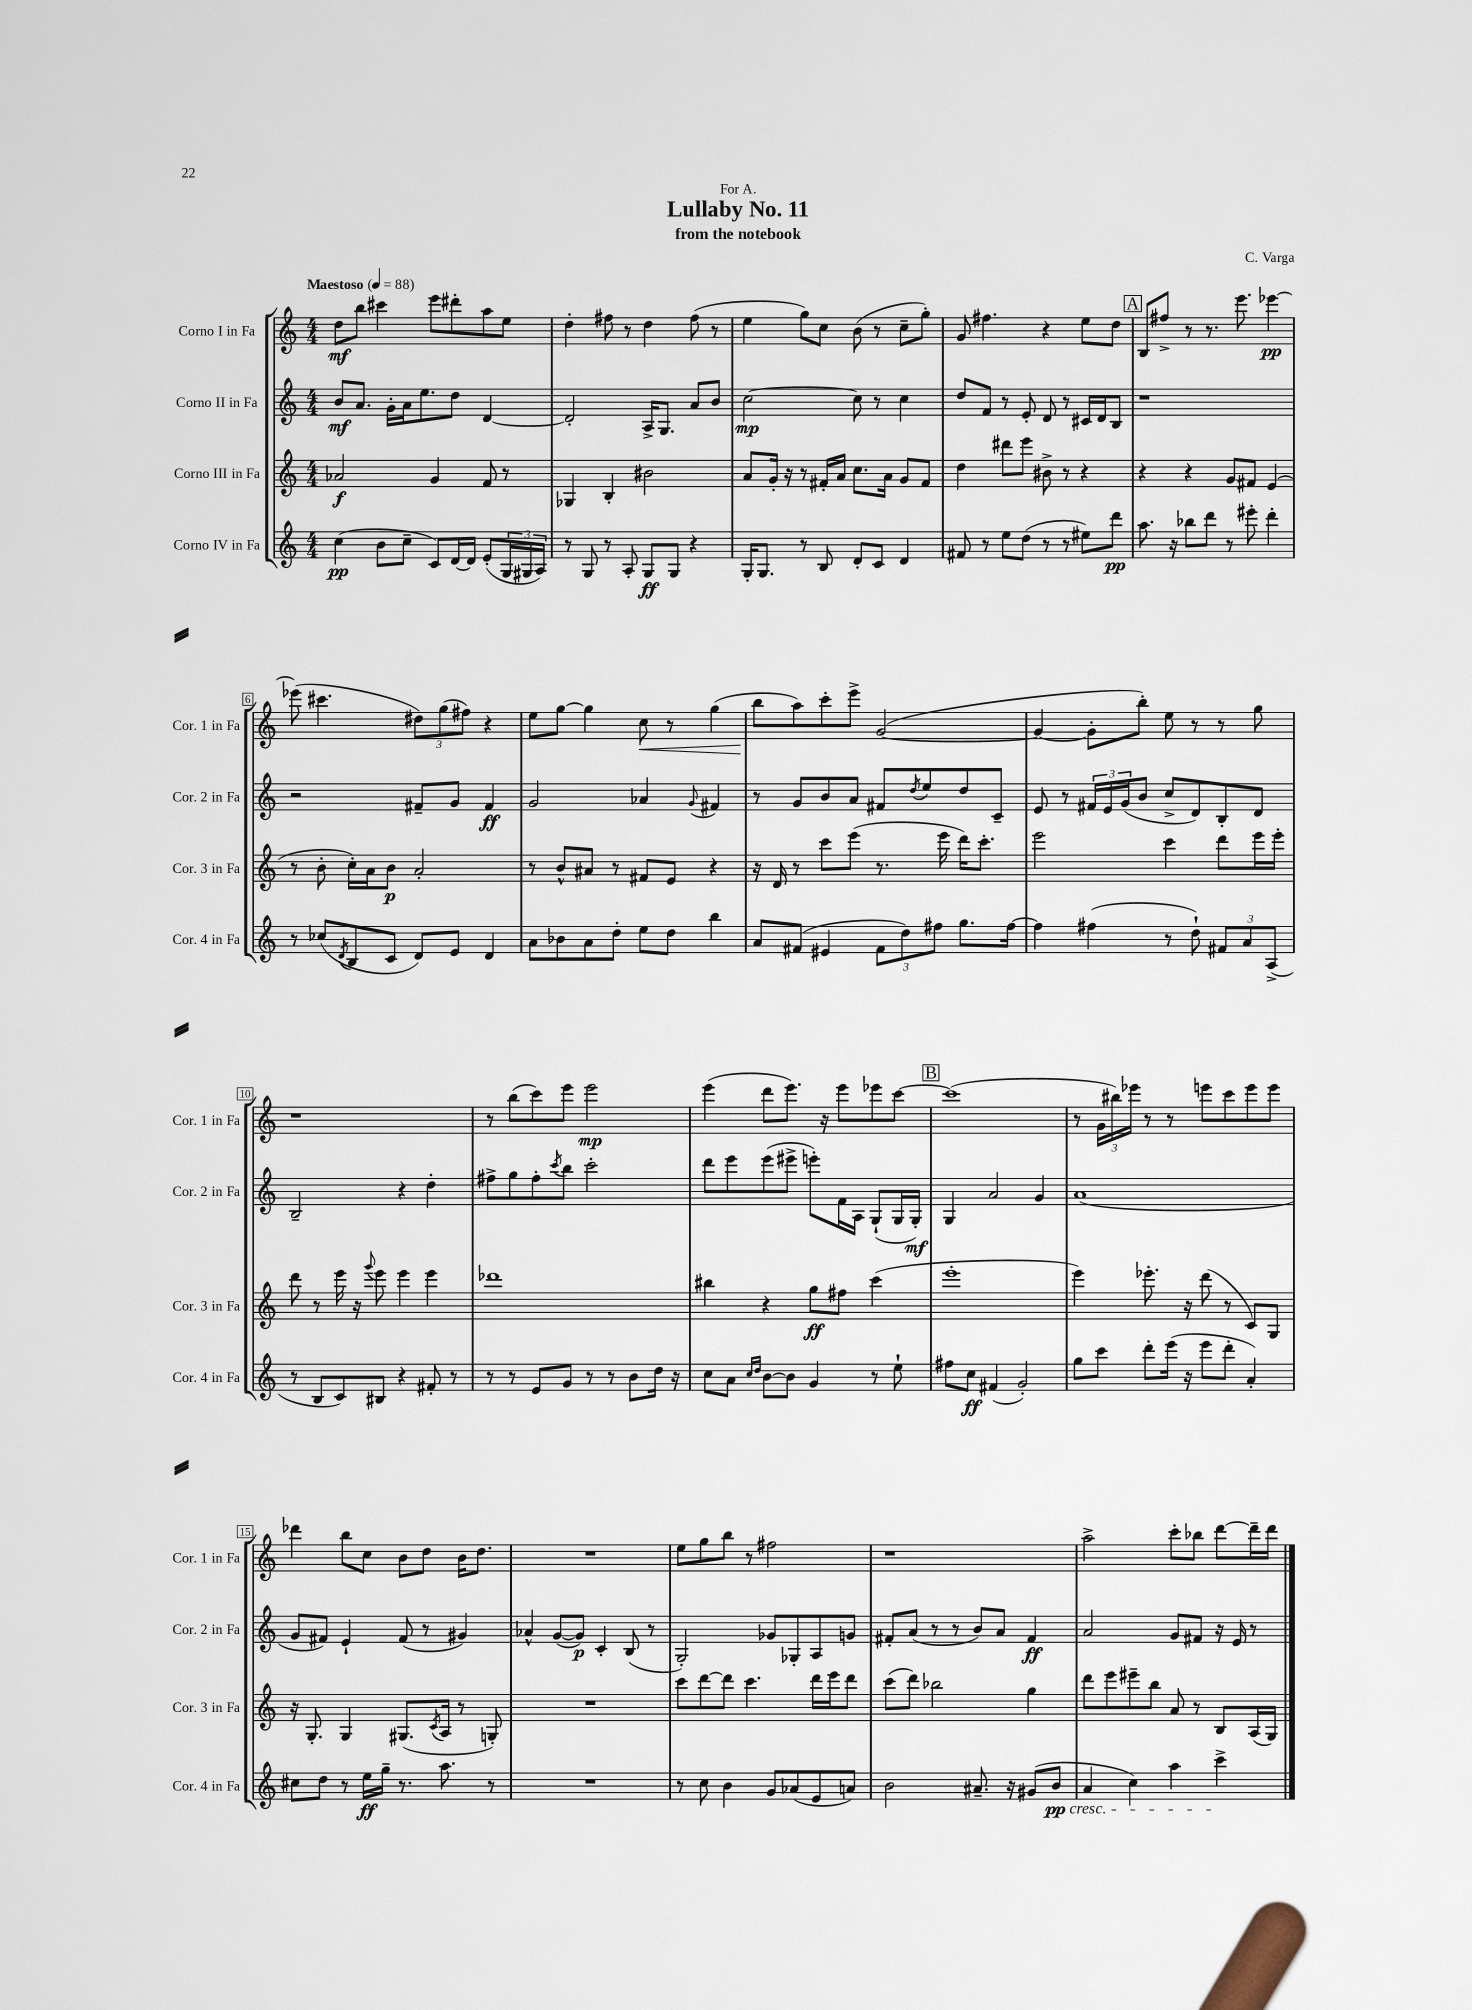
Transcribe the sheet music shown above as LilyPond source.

\header { title = "Lullaby No. 11" composer = "C. Varga" subtitle = "from the notebook" dedication = "For A." }
<<
\new StaffGroup <<
\new Staff = "s0" \with { instrumentName = "Corno I in Fa" shortInstrumentName = "Cor. 1 in Fa" } {
    \clef treble \key c \major \numericTimeSignature \time 4/4 \tempo "Maestoso" 4 = 88
    d''8\mf b''8 cis'''4 e'''8 dis'''8-. a''8 e''8 |
    d''4-. fis''8 r8 d''4 fis''8( r8 |
    e''4 g''8) c''8 b'8( r8 c''8-- g''8-.) |
    g'8 fis''4. r4 e''8 d''8 |
    \mark \markup { \box "A" } b8 fis''8-> r8 r8. e'''8. ees'''4~\pp |
    ees'''8( cis'''4. \tuplet 3/2 { dis''8) g''8( fis''8) } r4 |
    e''8 g''8~ g''4 c''8\< r8 g''4( |
    b''8\! a''8) c'''8-. e'''8-> g'2~( |
    g'4~ g'8-. b''8-.) e''8 r8 r8 g''8 |
    r1 |
    r8 b''8( c'''8) e'''8 e'''2\mp |
    e'''4( d'''8 e'''8.) r16 e'''8 ees'''8 c'''8~ |
    \mark \markup { \box "B" } c'''1( |
    r8 \tuplet 3/2 { g'16 bis''16) ees'''16 } r8 r8 e'''8 c'''8 e'''8 e'''8 |
    des'''4 b''8 c''8 b'8 d''8 b'16 d''8. |
    R1 |
    e''8 g''8 b''8 r8 fis''2 |
    r1 |
    a''2-> c'''8-. bes''8 d'''8~ d'''16-- d'''16 \bar "|." |
}
\new Staff = "s1" \with { instrumentName = "Corno II in Fa" shortInstrumentName = "Cor. 2 in Fa" } {
    \clef treble \key c \major \numericTimeSignature \time 4/4
    b'8\mf a'8. g'16-. a'16 e''8. d''8 d'4~ |
    d'2-. a16-> g8. a'8 b'8 |
    c''2~\mp c''8 r8 c''4 |
    d''8 f'8 r8 e'8-. d'8 r8 cis'16 d'16 b8 |
    \mark \markup { \box "A" } r1 |
    r2 fis'8-- g'8 fis'4\ff |
    g'2 aes'4 \appoggiatura { g'8 } fis'4 |
    r8 g'8 b'8 a'8 fis'8 \acciaccatura { d''8 } e''8 d''8 c'8-- |
    e'8 r8 \tuplet 3/2 { fis'16 e'16 g'16( } b'8 c''8-> d'8) b8-. d'8 |
    b2-- r4 d''4-. |
    fis''8-> g''8 fis''8-. \acciaccatura { c'''8 } b''8 c'''2-. |
    d'''8 e'''8 e'''8( eis'''8-> e'''8-.) f'16 a16 g8-!( g16 g16-.\mf) |
    \mark \markup { \box "B" } g4 a'2 g'4 |
    a'1( |
    g'8 fis'8) e'4-! fis'8( r8 gis'4) |
    aes'4-^ g'8~( g'8\p) c'4-. b8( r8 |
    g2-.) ges'8 ges8-. a8 g'8 |
    fis'8-. a'8( r8 r8 b'8) a'8 fis'4\ff |
    a'2 g'8 fis'8 r16 e'16 r8 \bar "|." |
}
\new Staff = "s2" \with { instrumentName = "Corno III in Fa" shortInstrumentName = "Cor. 3 in Fa" } {
    \clef treble \key c \major \numericTimeSignature \time 4/4
    aes'2\f g'4 f'8 r8 |
    ges4 b4-. bis'2 |
    a'8 g'16-. r16 r8 fis'16-. a'16 c''8. a'16 g'8 fis'8 |
    d''4 dis'''8 e'''8 bis'8-> r8 r4 |
    \mark \markup { \box "A" } r4 r4 g'8 fis'8 e'4( |
    r8 b'8-. c''16-.) a'16 b'8\p a'2-. |
    r8 b'8-^ ais'8 r8 fis'8 e'8 r4 |
    r16 d'16 r8 c'''8 e'''8( r8. e'''16 d'''16) c'''8.-. |
    e'''2 c'''4 d'''8 e'''16 e'''16-. |
    d'''8 r8 e'''16 r16 \appoggiatura { g'''8 } e'''8 e'''4 e'''4 |
    des'''1 |
    bis''4 r4 g''8\ff fis''8 c'''4( |
    \mark \markup { \box "B" } e'''1-. |
    e'''4) ees'''8.-. r16 d'''8( r8 c'8) g8 |
    r16 g8.-. g4 gis8.( \acciaccatura { c'8 } a16 r8 g8-.) |
    R1 |
    c'''8 d'''8~ d'''8 c'''4. d'''16 e'''16 d'''8 |
    c'''8( d'''8) bes''2 g''4 |
    d'''8 e'''8 eis'''8-- b''8 a'8 r8 b8 a16( g16) \bar "|." |
}
\new Staff = "s3" \with { instrumentName = "Corno IV in Fa" shortInstrumentName = "Cor. 4 in Fa" } {
    \clef treble \key c \major \numericTimeSignature \time 4/4
    c''4\pp( b'8 c''8-- c'8) d'16~ d'16 e'8-.( \tuplet 3/2 { g16 gis16 a16) } |
    r8 g8 r8 a8-. g8\ff g8 r4 |
    g16-. g8. r8 b8 d'8-. c'8 d'4 |
    fis'8 r8 e''8 d''8( r8 r8 eis''8) d'''8\pp |
    \mark \markup { \box "A" } a''8. r16 bes''8 d'''8 r8 eis'''8-. d'''4-. |
    r8 ces''8( \acciaccatura { d'8 } b8 c'8 d'8) e'8 d'4 |
    a'8 bes'8 a'8 d''8-. e''8 d''8 b''4 |
    a'8 fis'8( eis'4 \tuplet 3/2 { fis'8 d''8) fis''8 } g''8. fis''16~ |
    fis''4 fis''4( r8 d''8-!) \tuplet 3/2 { fis'8 a'8 a8->( } |
    r8 b8 c'8) bis8 r4 fis'8-. r8 |
    r8 r8 e'8 g'8 r8 r8 b'8 d''16 r16 |
    c''8 a'8 \grace { c''16 d''16 } b'8~ b'8 g'4 r8 e''8-! |
    \mark \markup { \box "B" } fis''8 c''8\ff fis'4( g'2-.) |
    g''8 c'''8 d'''8-. e'''16( r16 e'''8 d'''8-. a'4-.) |
    cis''8 d''8 r8 e''16\ff g''16-- r8. a''8. r8 |
    R1 |
    r8 c''8 b'4 g'8 aes'8( e'8 a'8) |
    b'2 ais'8.-- r16 gis'8( b'8\pp\cresc |
    a'4 c''4) a''4 c'''4->\! \bar "|." |
}
>>
>>
\layout { \context { \Score \override BarNumber.stencil = #(make-stencil-boxer 0.1 0.3 ly:text-interface::print) } }
